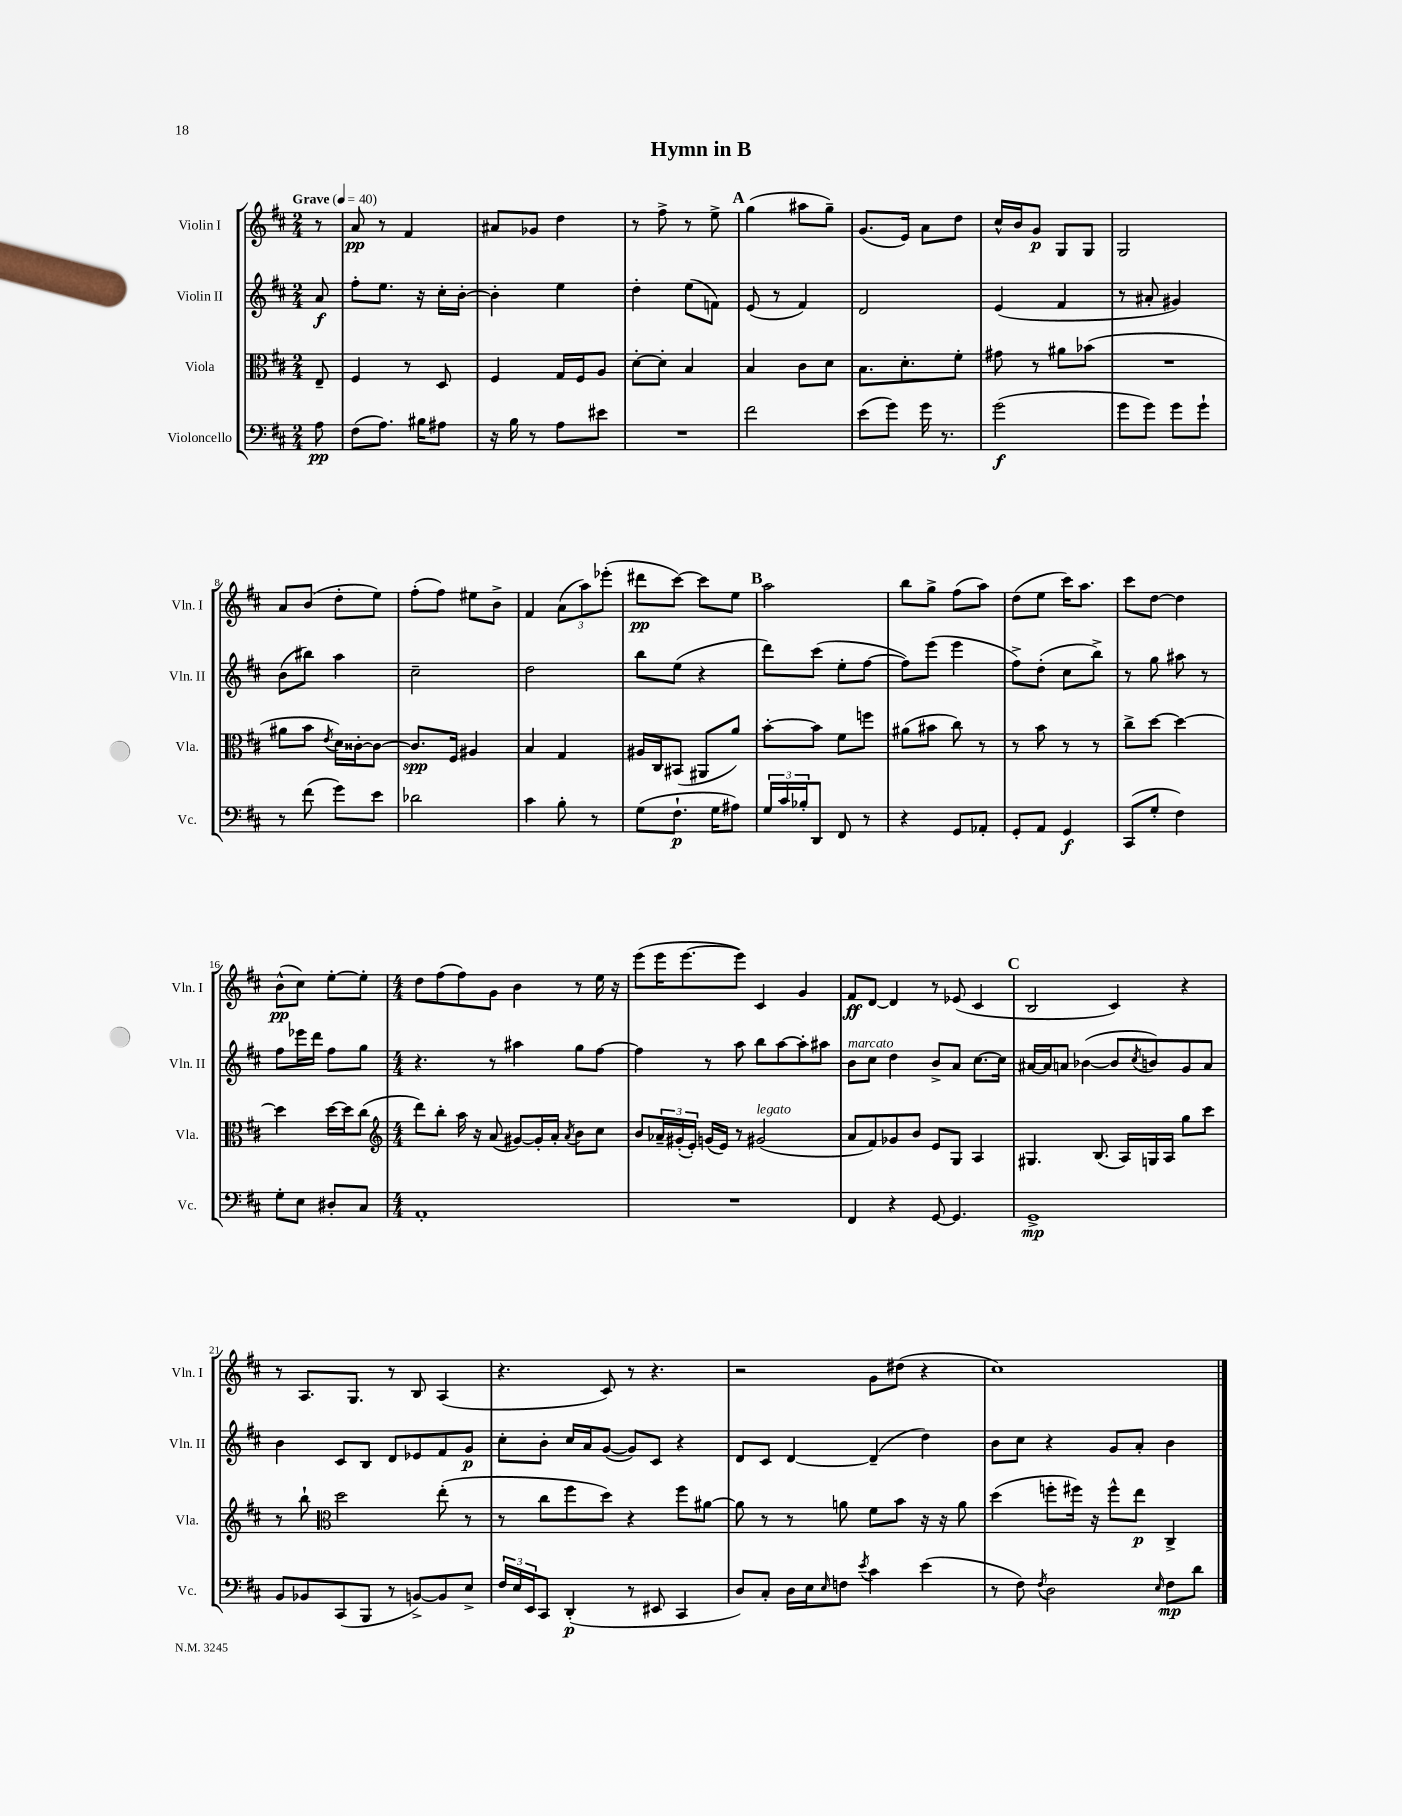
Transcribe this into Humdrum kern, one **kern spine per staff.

**kern	**kern	**kern	**kern
*staff4	*staff3	*staff2	*staff1
*clefF4	*clefC3	*clefG2	*clefG2
*k[f#c#]	*k[f#c#]	*k[f#c#]	*k[f#c#]
*M2/4	*M2/4	*M2/4	*M2/4
*MM40	*MM40	*MM40	*MM40
8A\	8E~/	8a/	8r
=	=	=	=
(8F#\L	4F#/	8ff#'\L	8a/
8.A\J)	.	8.ee\J	8r
.	8r	.	4f#/
16B#\LK	.	16r	.
8A#\J	8D/	16cc#'\LL	.
.	.	[16b'\JJ	.
=	=	=	=
16r	4F#/	4b'\]	8a#/L
16B\	.	.	.
8r	.	.	8g-/J
8A\L	16G/LL	4ee\	4dd\
.	16F#/J	.	.
8e#\J	8A/J	.	.
=	=	=	=
2r	[8d'\L	4dd'\	8r
.	8d'\]J	.	8ff#^\
.	4B/	(8ee\L	8r
.	.	8f\J)	8ee^\
=	=	=	=
2f#\	4B/	(8e/	(4gg\
.	.	8r	.
.	8c#\L	4f#/)	8aa#\L
.	8d\J	.	8gg~\J)
=	=	=	=
(8e\L	8.B\L	2d/	(8.g/L
8g\J)	.	.	.
.	8.d'\	.	16e/Jk)
16g\	.	.	8a\L
8.r	.	.	.
.	8f#'\J	.	8dd\J
=	=	=	=
(2g\	8g#\	(4e/	16cc#^^/LL
.	.	.	16b/J
.	8r	.	8g/J
.	8a#\L	4f#/	8G/L
.	(8b-\J	.	8G/J
=	=	=	=
8g\L	2r	8r	2G/
8g\J)	.	8a#'/	.
8g\L	.	4g#/)	.
8g`\J	.	.	.
=	=	=	=
8r	8a#\L	(8b\L	8a/L
(8f#\	8b\J	8bb#\J)	(8b/J
.	8qe/	.	.
8g\L)	16d\LL)	4aa\	8dd'\L
.	[16c##'\J	.	.
8e\J	8c##\_J	.	8ee\J)
=	=	=	=
2d-\	8.c##/]L	2cc#~\	(8ff#'\L
.	.	.	8ff#\J)
.	16F#/Jk	.	.
.	4A#/	.	8ee#\L
.	.	.	8b^\J
=	=	=	=
4c#\	4B/	2dd\	4f#/
8B'\	4G/	.	(12a\L
.	.	.	12aa\)
8r	.	.	.
.	.	.	(12eee-'\J
=	=	=	=
(8G\L	16A#/LL	8bb\L	8ddd#\L
.	16C#/J	.	.
8.F#`\J	(8BB#/J	(8ee\J	[8ccc#\J)
.	8AA#/L	4r	8ccc#\]L
16G\LK	.	.	.
8A#\J)	8a/J)	.	8ee\J
=	=	=	=
24G/LL	[8b'\L	8ddd\L)	2aa\
24c#/	.	.	.
24B-'/J	.	.	.
8DD/J	8b\]J	(8ccc#\J	.
8FF#/	8f#\L	8ee'\L	.
8r	8ff\J	[8ff#\J	.
=	=	=	=
4r	(8a#\L	8ff#\]L)	8bb\L
.	8b#\J	(8eee\J	8gg^\J
8GG/L	8cc#\)	4eee\	(8ff#\L
8AA-'/J	8r	.	8aa\J)
=	=	=	=
8GG'/L	8r	8ff#^\L)	(8dd\L
8AA/J	8b\	(8dd'\J	8ee\J
4GG/	8r	8cc#\L	16ccc#\LK)
.	.	.	8.aa\J
.	8r	8bb^\J)	.
=	=	=	=
(8CC#/L	8cc#^\L	8r	8ccc#\L
8G'/J	[8dd\J	8gg\	[8dd\J
4F#\)	4dd\_	8aa#\	4dd\]
.	.	8r	.
=	=	=	=
8G'\L	4dd\]	8ff#\L	(8b^^\L
8E\J	.	16eee-\L	8cc#\J)
.	.	16ddd\JJ	.
8D#'/L	[16dd\LL	8ff#\L	[8ee'\L
.	16dd\]J	.	.
8C#/J	(8cc#\J	8gg\J	8ee'\]J
=	=	=	=
*	*clefG2	*	*
*M4/4	*M4/4	*M4/4	*M4/4
1AA'	8ddd\L)	4.r	8dd\L
.	8bb'\J	.	(8ff#\
.	16aa\	.	8ff#\)
.	16r	.	.
.	(8a/	8r	8g\J
.	[8g#/L)	4aa#\	4b\
.	16g#'/]L	.	.
.	16a'/JJ	.	.
.	8qa/	.	.
.	8b\L	8gg\L	8r
.	8cc#\J	[8ff#\J	16ee\
.	.	.	16r
=	=	=	=
1r	8b/L	4ff#\]	(8eee\L
.	24a-~/L	.	16eee\K
.	(24g#'/	.	.
.	.	.	[8.eee\
.	24e'/JJ)	.	.
.	(16g/LL	8r	.
.	16e/JJ)	.	.
.	8r	8aa\	8eee\]J)
.	(2g#/	8bb\L	4c#/
.	.	[8aa\	.
.	.	8aa'\]	4g/
.	.	8aa#\J	.
=	=	=	=
4FF#/	8a/L	8b\L	8f#/L
.	8f#/)	8cc#\J	[8d/J
4r	8g-/	4dd\	4d/]
.	8b/J	.	.
[8GG/	8e/L	8b^/L	8r
4.GG/]	8G/J	8a/J	(8e-/
.	4A/	[8.cc#\L	4c#/
.	.	16cc#\]Jk	.
=	=	=	=
1GG^	4.G#/	[16a#/LL	2B/
.	.	16a#/]J	.
.	.	8a/J	.
.	.	([4b-\	.
.	(8.B/	.	.
.	.	8b-/]L	4c#/)
.	16A/LL)	.	.
.	.	8qcc#/	.
.	16G/	8b/)	.
.	16A/JJ	.	.
.	8gg\L	8g/	4r
.	8ccc#\J	8a/J	.
=	=	=	=
8BB/L	8r	4b\	8r
8BB-/	8bb`\	.	8.A/L
*	*clefC3	*	*
(8CC#/	2dd\	8c#/L	.
.	.	.	8.G/J
8BBB/J	.	8B/J	.
8r	.	8d/L	8r
[8BB^/L)	.	8e-/	8B/
8BB/]	(8ee'\	8f#/	(4A/
8E^/J	8r	8g/J	.
=	=	=	=
24F#/LL	8r	8cc#'\L	4.r
24E/	.	.	.
24EE/J	.	.	.
8CC#/J	8cc#\L	8b'\J	.
(4DD'/	8ff#\	16cc#/LL	.
.	.	16a/J	.
.	8dd\J)	([8g/J	8c#/)
8r	4r	8g/]L)	8r
8EE#/	.	8c#/J	4.r
4CC#/	8ff#\L	4r	.
.	[8a#\J	.	.
=	=	=	=
8D/L)	8a#\]	8d/L	2r
8C#'/J	8r	8c#/J	.
16D\LL	8r	[4d/	.
16E\J	.	.	.
16qqE/	.	.	.
8F\J	8a\	.	.
8qe/	.	.	.
4c#\	8f#\L	(4d~/]	8g\L
.	8b\J	.	(8dd#\J
(4e\	16r	4dd\)	4r
.	16r	.	.
.	8a\	.	.
=	=	=	=
8r	(4dd\	8b\L	1cc#)
8F#\)	.	8cc#\J	.
8qF#/	.	.	.
2D\	8ff'\L	4r	.
.	16ff#\Jk)	.	.
.	16r	.	.
.	8ff#^^\L	8g/L	.
.	8ee\J	8a'/J	.
16qqE/	.	.	.
8F#\L	4C#^/	4b\	.
8d\J	.	.	.
==	==	==	==
*-	*-	*-	*-
